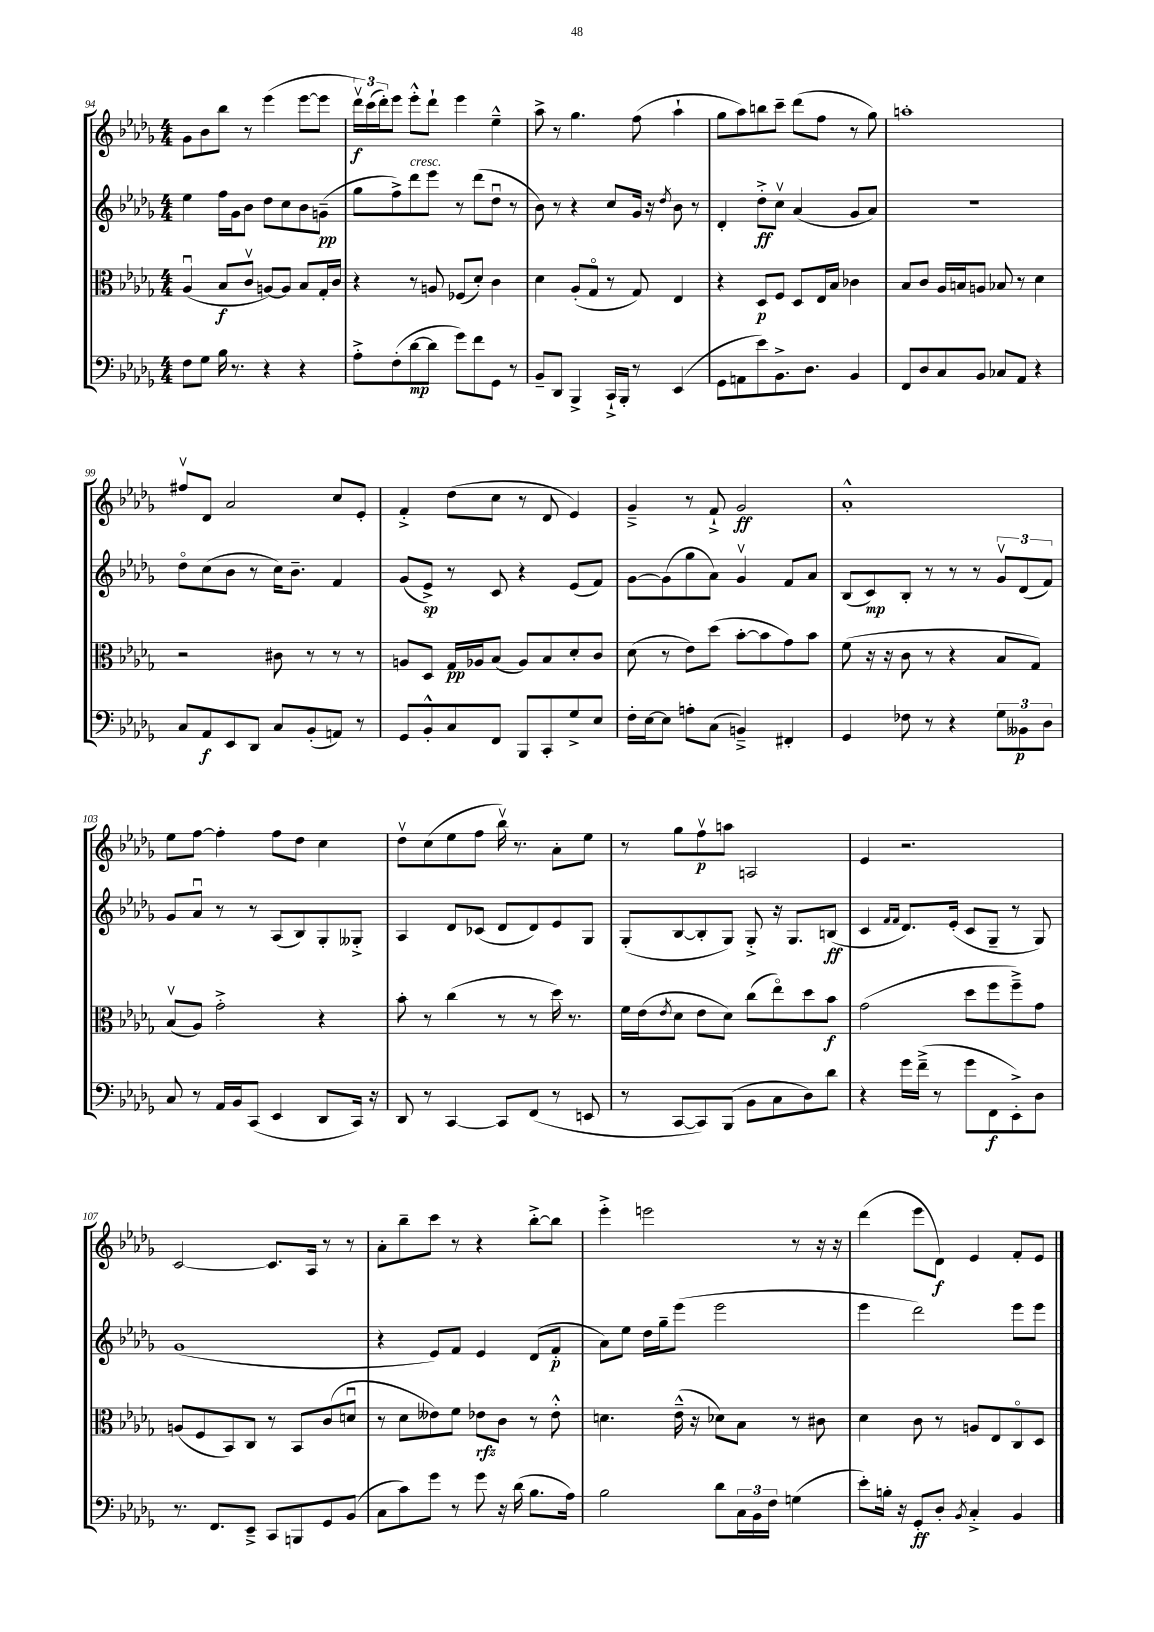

**kern	**kern	**kern	**kern
*staff4	*staff3	*staff2	*staff1
*clefF4	*clefC3	*clefG2	*clefG2
*k[b-e-a-d-g-]	*k[b-e-a-d-g-]	*k[b-e-a-d-g-]	*k[b-e-a-d-g-]
*M4/4	*M4/4	*M4/4	*M4/4
8F\L	(4A-u/	4ee-\	8g-\L
8G-\J	.	.	8b-\
16B-\	8B-/L	16ff\LL	8bb-\J
8.r	.	16g-\J	.
.	8cv/J	8b-\J	8r
4r	[8A/L)	8dd-\L	(4eee-\
.	8A/]J	8cc\	.
4r	8B-/L	8b-\	[8eee-\L
.	16G-'/L	(8g~\J	8eee-\]J
.	16c/JJ	.	.
=	=	=	=
8A-'^\L	4r	8gg-\L	24ddd-v\LL)
.	.	.	(24ccc\
.	.	.	24ddd-'\J)
(8F'\	.	8ff^\)	8eee-\J
[8d-\	8r	8ddd-\	8eee-'^^\L
8d-\]J	8A/	8eee-\J	8ddd-`\J
8g-\L)	(8F-/L	8r	4eee-\
8f\	8d-'/J)	(8ddd-\L	.
8GG-\J	4c\	8dd-u\J	4ee-~^^\
8r	.	8r	.
=	=	=	=
8BB-~/L	4d-\	8b-\)	8aa-^\
8DD-/J	.	8r	8r
4BBB-^/	(8A-'/L	4r	4.gg-\
.	8G-o/J	.	.
16CC`^/LL	8r	8cc/L	.
16BBB-'/JJ	.	.	.
8r	8G-/)	16g-/Jk	(8ff\
.	.	16r	.
.	.	8qdd-/	.
(4EE-/	4E-/	8b-\	4aa-`\
.	.	8r	.
=	=	=	=
8GG-\L	4r	4d-'/	8gg-\L
8AA\	.	.	8aa-\)
8e-\)	8D-/L	8dd-'^\L	8bb\
8.BB-^\	8F/J	8ccv\J	8ccc~\J
.	8D-/L	(4a-/	(8ddd-\L
8.D-\J	.	.	.
.	16E-/L	.	8ff\J
.	16B-/JJ	.	.
4BB-/	4c-\	8g-/L	8r
.	.	8a-/J)	8gg-\)
=	=	=	=
8FF/L	8B-/L	1r	1aa'
8D-/	8c/J	.	.
8C/	16A-/LL	.	.
.	16B/J	.	.
8BB-/J	8A/J	.	.
8C-/L	8B-/	.	.
8AA-/J	8r	.	.
4r	4d-\	.	.
=	=	=	=
8C/L	2r	8dd-o\L	8ff#v/L
8AA-/	.	(8cc\	8d-/J
8EE-/	.	8b-\J	2a-/
8DD-/J	.	8r	.
8C/L	8c#\	16cc\LK)	.
.	.	8.b-~\J	.
(8BB-'/	8r	.	.
8AA/J)	8r	4f/	8cc/L
8r	8r	.	8e-'/J
=	=	=	=
8GG-/L	8A/L	(8g-/L	4f'^/
8BB-'^^/	8D-/J	8e-^/J)	.
8C/	16G-/LL	8r	(8dd-\L
.	16A-/J	.	.
8FF/J	(8B-/J	8c/	8cc\J
8BBB-/L	8A-/L)	4r	8r
8CC'/	8B-/	.	8d-/
8G-^/	8d-'/	(8e-/L	4e-/)
8E-/J	8c/J	8f/J)	.
=	=	=	=
16F'\LL	(8d-\	[8g-\L	4g-~^/
[16E-\J	.	.	.
8E-\]J	8r	(8g-\]	.
8A'\L	8e-\L)	8gg-\	8r
(8C\J	(8dd-\J	8a-\J)	8f`^/
4BB~^/)	[8b-'\L	4g-v/	2g-/
.	8b-\]	.	.
4FF#'/	8g-\)	8f/L	.
.	8b-\J	8a-/J	.
=	=	=	=
4GG-/	(8f\	(8B-/L	1a-'^^
.	16r	8c/)	.
.	16r	.	.
8F-\	8c\	8B-'/J	.
8r	8r	8r	.
4r	4r	8r	.
.	.	8r	.
12G-\L	8B-/L	12g-v/L	.
12BB--\	.	(12d-/	.
.	8G-/J)	.	.
12D-\J	.	12f/J)	.
=	=	=	=
8C/	(8B-v/L	8g-/L	8ee-\L
8r	8A-/J)	8a-u/J	[8ff\J
16AA-/LL	2g-'^\	8r	4ff'\]
16BB-/J	.	.	.
(8CC/J	.	8r	.
4EE-/	.	(8A-/L	8ff\L
.	.	8B-/)	8dd-\J
8DD-/L	4r	8G-'/	4cc\
16CC/Jk)	.	8G--'^/J	.
16r	.	.	.
=	=	=	=
8DD-/	8b-'\	4A-/	8dd-v\L
8r	8r	.	(8cc\
[4CC/	(4cc\	8d-/L	8ee-\
.	.	(8c-/J	8ff\J
8CC/]L	8r	8d-/L	16bb-v\)
.	.	.	8.r
(8FF/J	8r	8d-/)	.
8r	16dd-\)	8e-/	8a-'\L
.	8.r	.	.
8EE/	.	8G-/J	8ee-\J
=	=	=	=
8r	16f\LL	(8G-'/L	8r
.	(16e-\J	.	.
.	8qe-/	.	.
[8CC/L	8d-\J	[8B-/	8gg-\L
8CC/])	8e-\L	8B-'/]	8ffv\
(8BBB-/J	8d-\J)	8G-/J)	8aa\J
8BB-\L	(8cc\L	8G-'^/	2A/
8C\	8ee-o\)	16r	.
.	.	8.G-/L	.
8D-\)	8dd-\	.	.
8d-\J	8b-\J	(8B/J	.
=	=	=	=
4r	(2g-\	4c/	4e-/
.	.	16qqf/LL	.
.	.	16qqf/JJ	.
16g-\LL	.	8.d-/L)	2.r
(16f~^\JJ	.	.	.
8r	.	.	.
.	.	(16e-'/Jk	.
8g-\L	8dd-\L	8c/L	.
8FF\	8ff\	8G-~/J	.
8EE-'^\)	8ff~^\)	8r	.
8D-\J	8g-\J	8G-/)	.
=	=	=	=
8.r	(8A/L	(1g-	[2c/
.	8F/	.	.
8.FF/L	.	.	.
.	8BB-/)	.	.
8EE-~^/J	8C/J	.	.
8CC/L	8r	.	8.c/]L
8BBB/	8BB-/L	.	.
.	.	.	16A-/Jk
8GG-/	(8c/	.	8r
(8BB-/J	8du/J	.	8r
=	=	=	=
8C\L	8r	4r	8a-'\L
8c\)	8d-\L	.	8bb-~\
8g-\J	8e--\)	8e-/L)	8ccc\J
8r	8f\J	8f/J	8r
8g-\	8e-\L	4e-/	4r
16r	8c\J	.	.
(16d-\	.	.	.
8.B-\L	8r	(8d-/L	[8bb-'^\L
.	8e-'^^\	8f'/J	8bb-\]J
16A-\Jk)	.	.	.
=	=	=	=
2B-\	4.d\	8a-\L)	4eee-'^\
.	.	8ee-\J	.
.	.	16dd-\LL	2eee\
.	.	16gg-~\J	.
.	(16e-~^^\	(8eee-\J	.
.	16r	.	.
8d-\L	8d-\L)	2eee-\	.
24C\L	8B-\J	.	.
24BB-\	.	.	.
24F\JJ	.	.	.
(4G\	8r	.	8r
.	8c#\	.	16r
.	.	.	16r
=	=	=	=
8e-'\L)	4d-\	4eee-\	(4ddd-\
16B'\Jk	.	.	.
16r	.	.	.
8GG-'/L	8c\	2ddd-\)	8eee-\L
8D-'/J	8r	.	8d-\J)
8qBB-/	.	.	.
4C'^/	8A/L	.	4e-/
.	8E-/	.	.
4BB-/	8Co/	8eee-\L	8f'/L
.	8D-/J	8eee-\J	8e-/J
==	==	==	==
*-	*-	*-	*-
